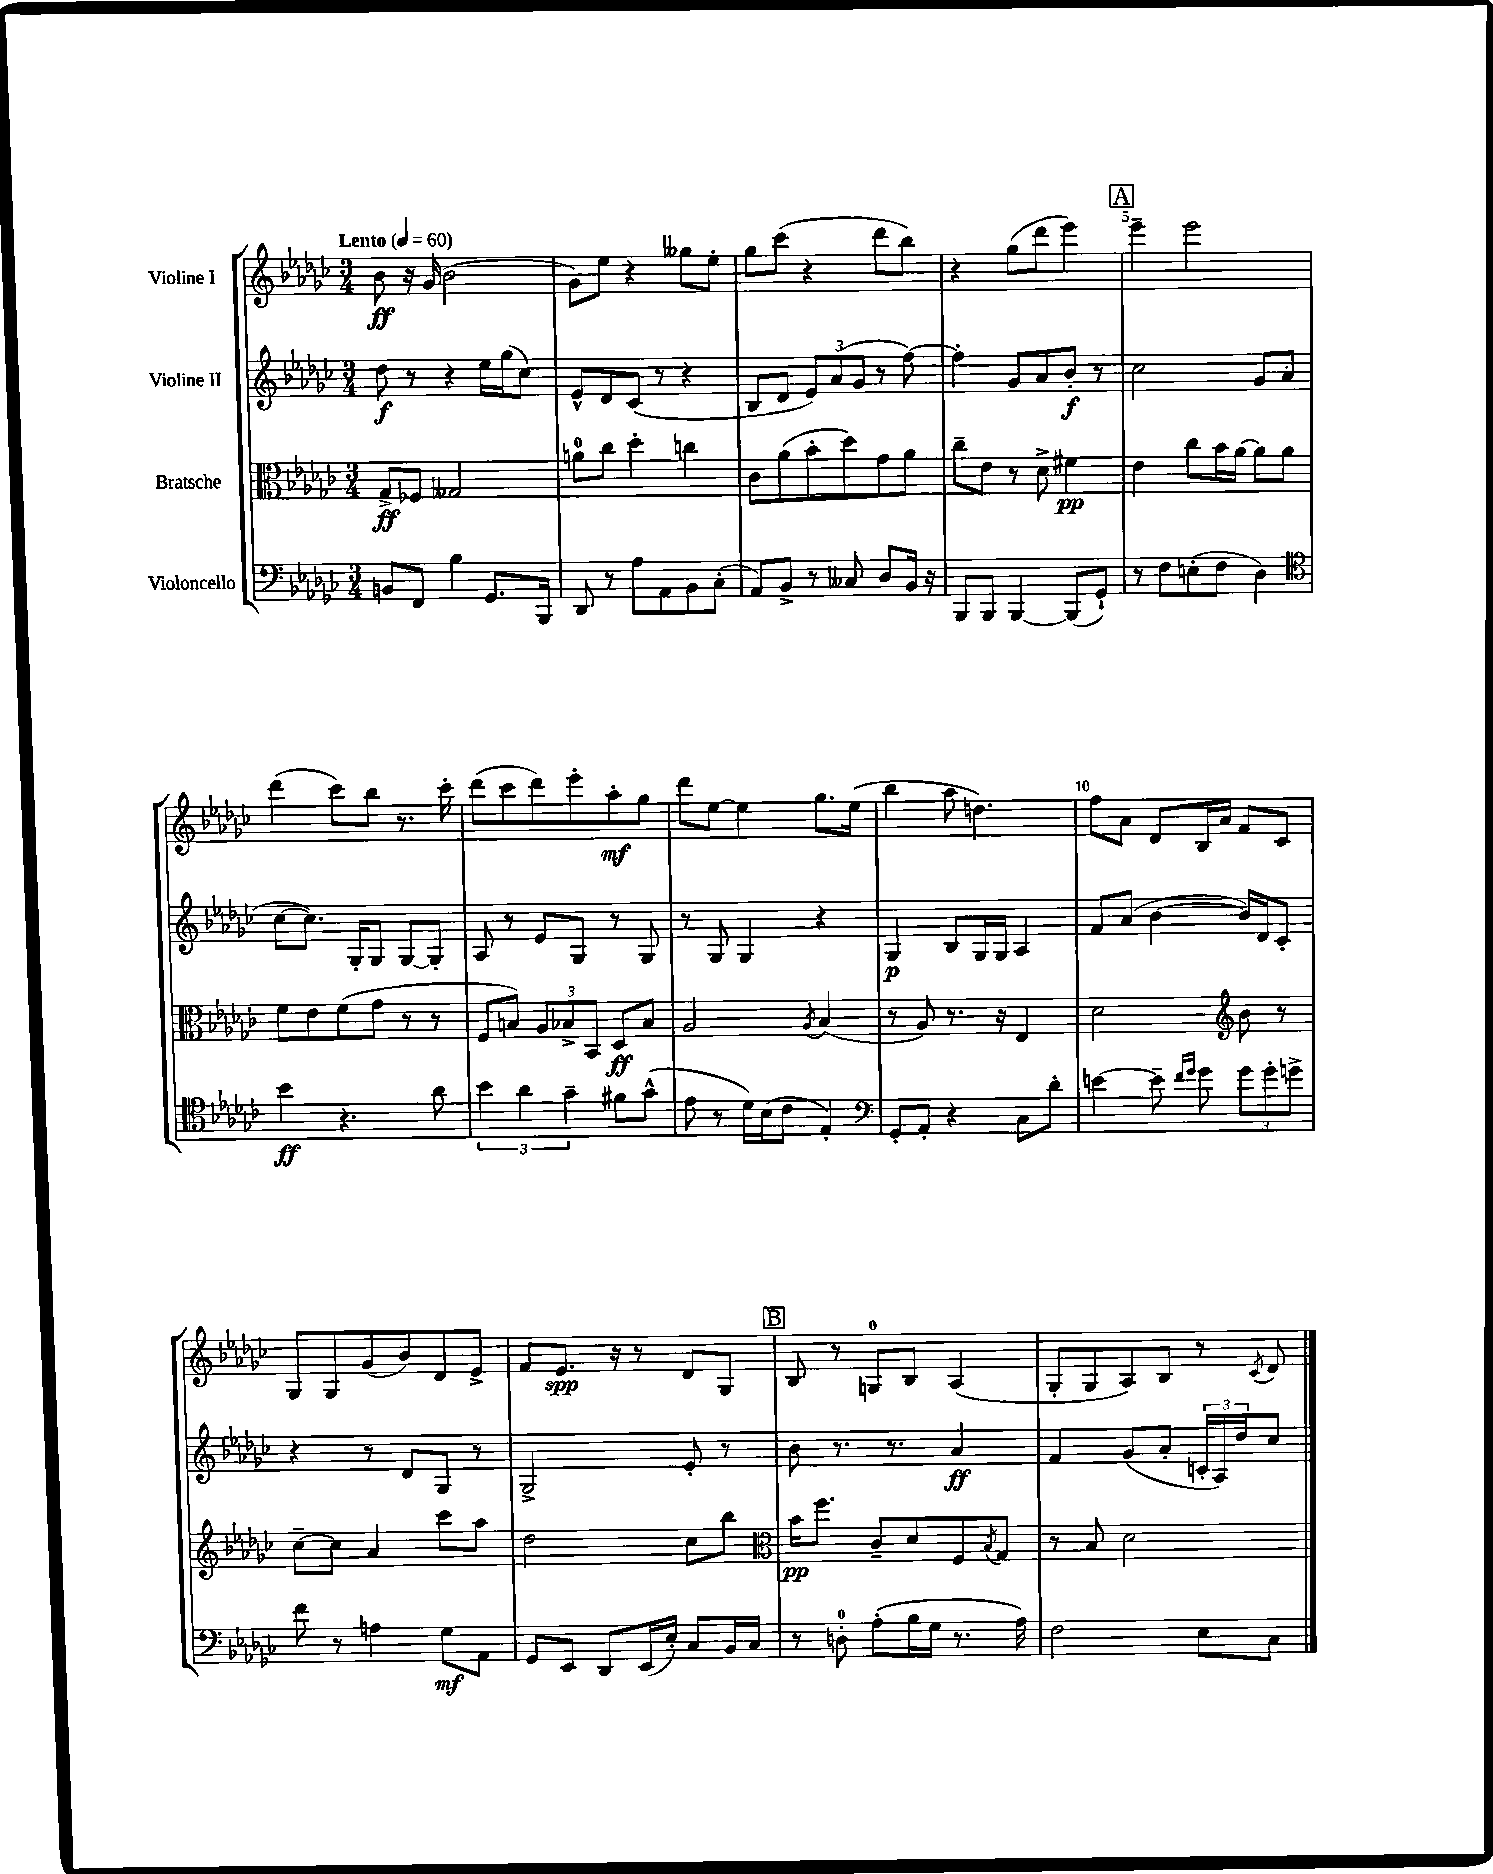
<<
\new StaffGroup <<
\new Staff = "s0" \with { instrumentName = "Violine I" } {
    \clef treble \key ges \major \numericTimeSignature \time 3/4 \tempo "Lento" 4 = 60
    bes'8\ff r16 ges'16( bes'2 |
    ges'8) ees''8 r4 geses''8 ees''8-. |
    ges''8 ces'''8( r4 des'''8 bes''8) |
    r4 ges''8( des'''8 ees'''4) |
    \mark \markup { \box "A" } ees'''4-- ees'''2 |
    des'''4( ces'''8) bes''8 r8. ces'''16-. |
    des'''8( ces'''8 des'''8) ees'''8-. aes''8-.\mf ges''8 |
    des'''8 ees''8~ ees''4 ges''8. ees''16( |
    bes''4 aes''8 d''4.) |
    f''8 aes'8 des'8 bes16 aes'16 f'8 ces'8 |
    ges8 ges8 ges'8( bes'8) des'8 ees'8-> |
    f'8 ees'8.\spp r16 r8 des'8 ges8 |
    \mark \markup { \box "B" } bes8 r8 g8-0 bes8 aes4( |
    ges8-. ges8 aes8) bes8 r8 \acciaccatura { ces'8 } des'8 \bar "|." |
}
\new Staff = "s1" \with { instrumentName = "Violine II" } {
    \clef treble \key ges \major \numericTimeSignature \time 3/4
    des''8\f r8 r4 ees''16 ges''16( ces''8) |
    ees'8-^ des'8 ces'8( r8 r4 |
    bes8 des'8 \tuplet 3/2 { ees'8) aes'8( ges'8 } r8 f''8~) |
    f''4-. ges'8 aes'8 bes'8-.\f r8 |
    \mark \markup { \box "A" } ces''2 ges'8 aes'8( |
    ces''8~ ces''8.) ges16-. ges8 ges8~ ges8-. |
    aes8 r8 ees'8 ges8 r8 ges8 |
    r8 ges8 ges4 r4 |
    ges4\p bes8 ges16 ges16 aes4 |
    f'8 aes'8( bes'4~ bes'16) des'16 ces'8-. |
    r4 r8 des'8 ges8 r8 |
    ges2-> ees'8-. r8 |
    \mark \markup { \box "B" } bes'8 r8. r8. aes'4\ff |
    f'4 ges'8( aes'8-. \tuplet 3/2 { c'16-. aes16) des''16 } ces''8 \bar "|." |
}
\new Staff = "s2" \with { instrumentName = "Bratsche" } {
    \clef alto \key ges \major \numericTimeSignature \time 3/4
    ges8->\ff fes8 geses2 |
    a'8-0 ces''8 des''4-. c''4 |
    ces'8 aes'8( bes'8-. des''8) ges'8 aes'8 |
    ces''8-- ees'8 r8 des'8-> fis'4\pp |
    \mark \markup { \box "A" } ees'4 ces''8 bes'16 aes'16~ aes'8 aes'8 |
    f'8 ees'8 f'8( ges'8 r8 r8 |
    f8 b8) \tuplet 3/2 { aes8 bes8-> bes,8 } des8\ff bes8 |
    aes2 \acciaccatura { aes8 } bes4( |
    r8 aes8) r8. r16 ees4 |
    des'2 \clef treble bes'8 r8 |
    ces''8~-- ces''8 aes'4 ces'''8 aes''8 |
    des''2 ces''8 bes''8 |
    \mark \markup { \box "B" } \clef alto bes'16\pp f''8. ces'8-- des'8 f8 \acciaccatura { bes8 } ges8 |
    r8 bes8 des'2 \bar "|." |
}
\new Staff = "s3" \with { instrumentName = "Violoncello" } {
    \clef bass \key ges \major \numericTimeSignature \time 3/4
    b,8 f,8 bes4 ges,8. bes,,16 |
    des,8 r8 aes8 aes,8 bes,8 ces8-.( |
    aes,8) bes,8-> r8 ceses8 des8 bes,16 r16 |
    bes,,8 bes,,8 bes,,4~ bes,,8( ges,8-!) |
    \mark \markup { \box "A" } r8 f8 e8-.( f8 des4) |
    \clef tenor bes'4\ff r4. aes'8 |
    \tuplet 3/2 { bes'4 aes'4 ges'4-- } fis'8 ges'8-^( |
    ees'8 r8 des'16) bes16( ces'8 ees4-.) |
    \clef bass ges,8-. aes,8-. r4 ces8 des'8-. |
    e'4~ e'8-- \grace { f'16 ges'16 } ges'8 \tuplet 3/2 { ges'8 ges'8-. g'8-> } |
    f'8 r8 a4 ges8\mf aes,8 |
    ges,8 ees,8 des,8 ees,16( ees16-.) ces8 bes,16 ces16 |
    \mark \markup { \box "B" } r8 d8-0-. aes8-.( bes16 ges16 r8. aes16) |
    f2 ees8 ces8 \bar "|." |
}
>>
>>
\layout { \context { \Score \override BarNumber.break-visibility = ##(#f #t #t) barNumberVisibility = #(every-nth-bar-number-visible 5) } }
